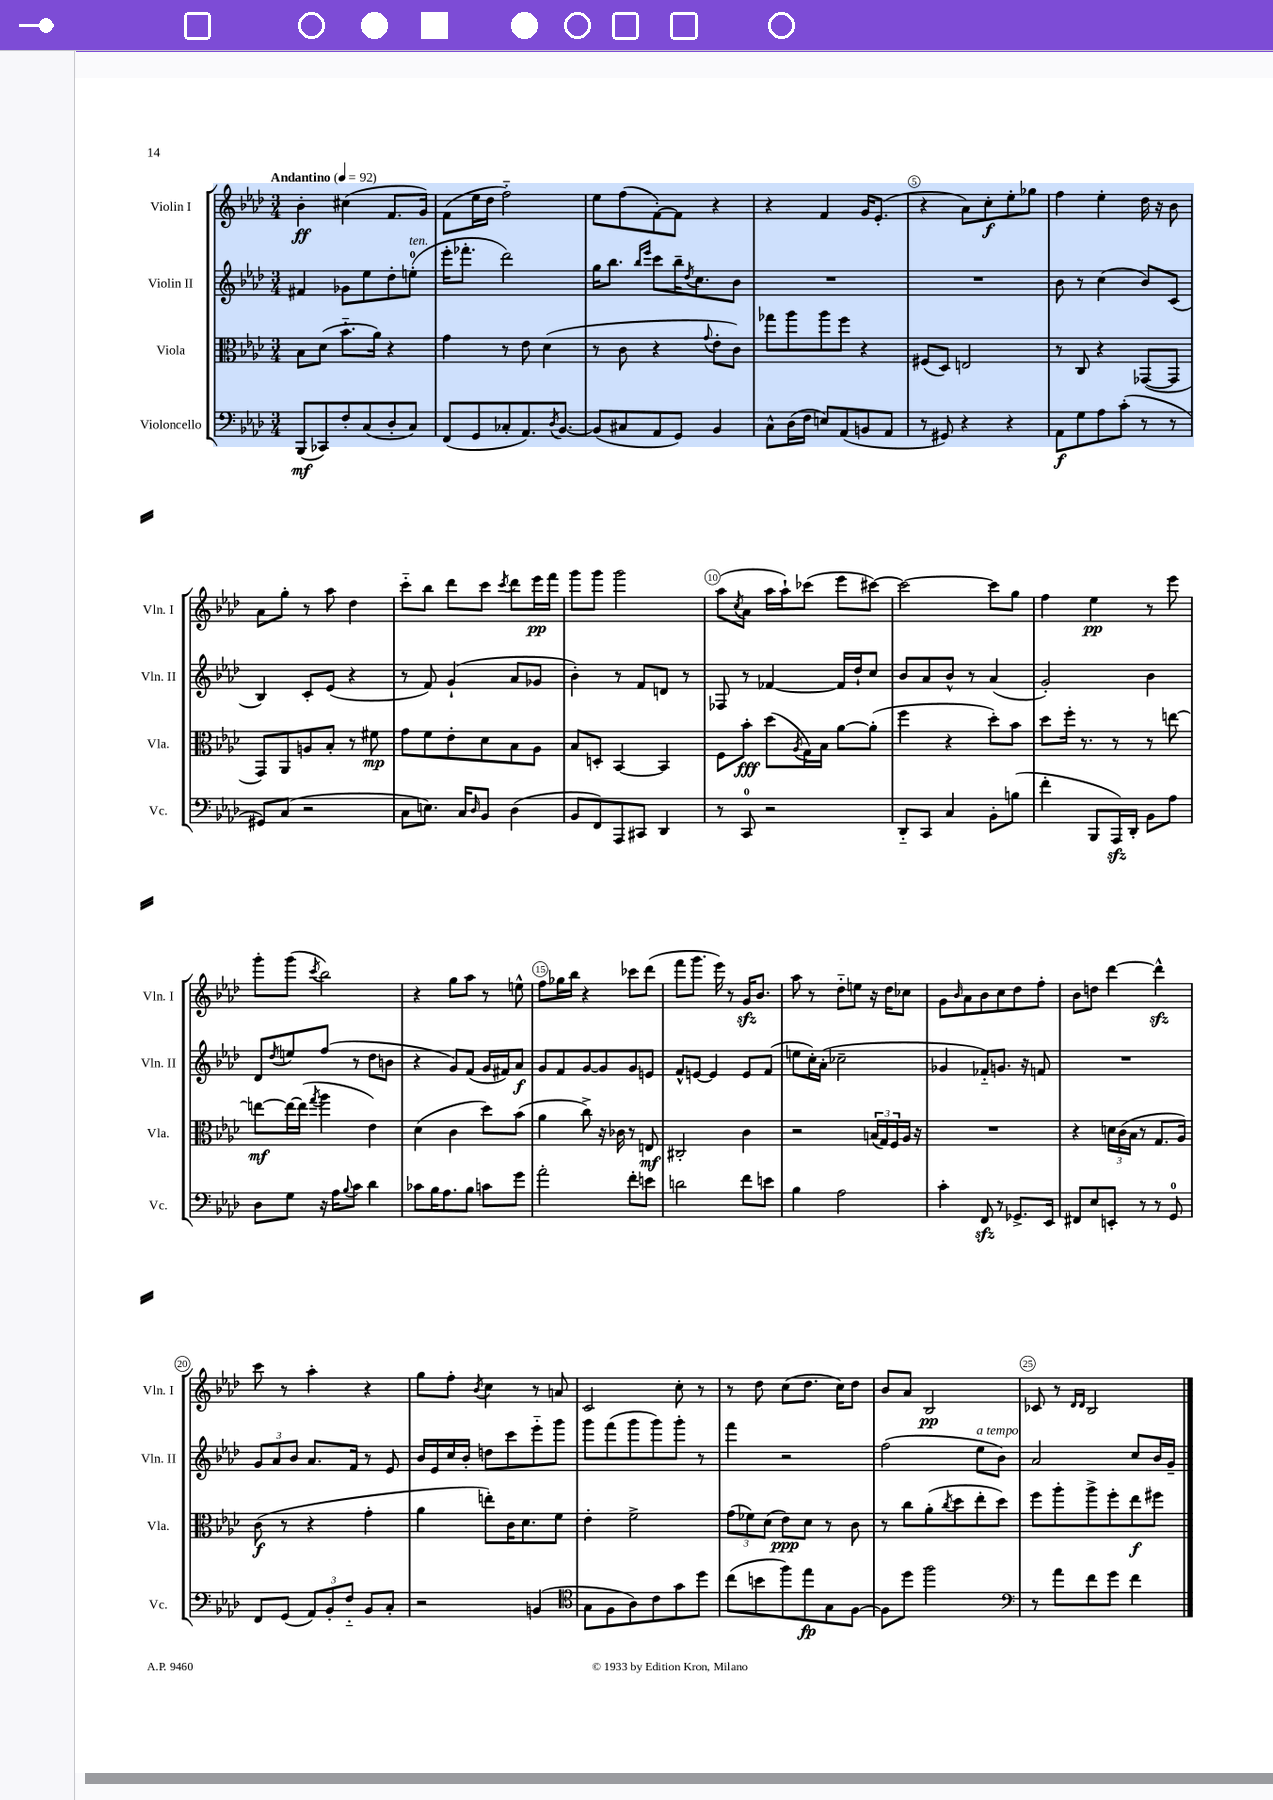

**kern	**kern	**kern	**kern
*staff4	*staff3	*staff2	*staff1
*clefF4	*clefC3	*clefG2	*clefG2
*k[b-e-a-d-]	*k[b-e-a-d-]	*k[b-e-a-d-]	*k[b-e-a-d-]
*M3/4	*M3/4	*M3/4	*M3/4
*MM92	*MM92	*MM92	*MM92
(8BBB-	8B-	4f#	4b-'
8CC-)	(8d-	.	.
8F'	8.b-'~	8g-	(4cc#
(8C	.	8ee-	.
.	16a-)	.	.
8D-'	4r	8dd-'	8.f
8C)	.	(8ee'	.
.	.	.	16g)
=	=	=	=
(8FF	4g	16eee-'	(8f
.	.	8.fff-'	.
8GG	.	.	16ee-
.	.	.	16dd-
8C-'	8r	2ddd-)	2ff'~)
8.AA-)	8e-	.	.
.	(4d-	.	.
8qD-	.	.	.
[8.BB-	.	.	.
=	=	=	=
(8BB-]	8r	16gg	8ee-
.	.	8.bb-	.
8C#	8c	.	(8ff
.	.	16qqbb-	.
.	.	16qqeee-	.
8AA-	4r	8ccc	[8f')
8GG)	.	16bb-~	8f]
.	.	8qdd-	.
.	.	8.cc	.
.	8qqg	.	.
4BB-	8e-'	.	4r
.	8c)	8b-	.
=	=	=	=
8C^^	8gg-	2.r	4r
(16D-	8aa-	.	.
16F	.	.	.
8E)	8aa-	.	4f
(8AA-	8ff	.	.
8BB	4r	.	16g
.	.	.	(8.e-'
8AA-	.	.	.
=	=	=	=
8r	(8F#	2.r	4r
8GG#)	8D-)	.	.
4r	2E	.	8a-)
.	.	.	8cc'
4r	.	.	8ee-'
.	.	.	8gg-
=	=	=	=
8AA-	8r	8b-	4ff
8G	8C	8r	.
8A-	4r	(4cc	4ee-'
(8c'	.	.	.
8r	([8GG-	8b-)	16dd-
.	.	.	16r
8r	8GG-]	(8c	8b-
=	=	=	=
8GG#)	8GG)	4B-)	8a-
(8C	8AA-	.	8gg'
2r	8A	8c'	8r
.	8B-'	(8e-	8aa-
.	8r	4r	4dd-
.	8f#	.	.
=	=	=	=
8C	8g	8r	8ccc'~
8.E)	8f	8f)	8bb-
.	8e-'	(4g`	8ddd-
16C	.	.	.
16qqD-	.	.	.
8BB-	8d-	.	8ccc
.	.	.	8qccc
(4D-	8B-	8a-	8ddd-
.	8A-	8g-	16eee-
.	.	.	16fff
=	=	=	=
8BB-	8B-	4b-')	8ggg
8FF)	8D'	.	8ggg
8AAA-	[4BB-	8r	2ggg
8CC#	.	8f	.
4DD-	4BB-]	8d	.
.	.	8r	.
=	=	=	=
8r	8F	8F-	(8aa-
.	.	.	8qcc
8CC	8b-'	8r	8a-
2r	(8dd-	[4f-	16aa-
.	.	.	16aa-`)
.	8qA-	.	.
.	16G)	.	(8ccc-
.	16B-	.	.
.	[8a-	16f-]	8eee-
.	.	16dd-`	.
.	(8a-']	8cc	[8ccc#)
=	=	=	=
8DD-'~	4ff	8b-	2ccc#_
8CC	.	8a-	.
4C	4r	8b-^^	.
.	.	8r	.
8BB-'	8dd-')	(4a-	8ccc#]
(8B	8b-	.	8gg
=	=	=	=
4f'	8dd-	2g')	4ff
.	16ff'	.	.
.	8.r	.	.
8BBB-	.	.	4ee-
16AAA-)	8r	.	.
16DD-'	.	.	.
8BB-	8r	4b-	8r
8A-	[8ee	.	8eee-
=	=	=	=
8D-	8ee_	8d-	8ggg'
.	.	8qdd-	.
8G	16ee_	8ee	(8ggg
.	(16ee]	.	.
.	8qgg	.	8qccc
16r	4aa-	(8ff	2bb-)
16A-	.	.	.
8qqB-	.	.	.
8c	.	8r	.
4d-	4e-)	8dd-	.
.	.	8b	.
=	=	=	=
8c-	(4d-	4r	4r
16B-	.	.	.
8.A-	.	.	.
.	4c	8g)	8gg
8B-	.	(8f	8aa-
8c	8dd-)	16g	8r
.	.	16f#)	.
8g	(8b-	8a-	8ee^^
=	=	=	=
2a-'	4a-	8g	8ff
.	.	8f	16gg-
.	.	.	16bb-
.	8cc^)	[8g	4r
.	16r	8g]	.
.	16c-	.	.
8f'	8r	8g	8ccc-
8e	8E	8e	(8ddd-
=	=	=	=
2d	2C#'	8f^^	8fff
.	.	[8e	8.ggg
.	.	4e]	.
.	.	.	16eee-)
.	.	.	8r
8f	4c	8e	16g
.	.	.	8.b-
8e	.	(8f	.
=	=	=	=
4B-	2r	8ee	8aa-
.	.	16cc')	8r
.	.	(16a-'	.
2A-	.	2cc-~	8dd-'~
.	.	.	8ee
.	(24B	.	16r
.	24G)	.	.
.	.	.	16dd-
.	24F	.	.
.	16A-	.	8cc-
.	16r	.	.
=	=	=	=
4c'	2.r	4g-	8g
.	.	.	16qqb-
.	.	.	8a-
8FF	.	8f-'~)	8b-
8r	.	8.g	8cc
8.GG-^	.	.	8dd-
.	.	16r	.
.	.	8f	8ff'
16EE-	.	.	.
=	=	=	=
8FF#	4r	2.r	8b-
8E-	.	.	8dd
8EE'	24d	.	[4ddd-
.	(24c	.	.
.	24B-	.	.
8r	8r	.	.
8r	8.G	.	4ddd-^^]
8GG	.	.	.
.	16A-)	.	.
=	=	=	=
8FF	(8c	12g	8ccc
.	.	12a-	.
(8GG	8r	.	8r
.	.	12b-	.
12AA-)	4r	8.a-	4aa-'
12BB-'	.	.	.
12F'~	.	.	.
.	.	16f	.
8BB-	4g'	8r	4r
8C'	.	8e-	.
=	=	=	=
2r	4a-	16b-	8gg
.	.	16e-	.
.	.	16cc	8ff'
.	.	16b-'	.
.	.	.	8qb-
.	8ee')	8dd	4cc
.	16c	8ccc	.
.	8.d-	.	.
(4BB	.	8eee-'~	8r
.	8f	8ggg	8a
=	=	=	=
*clefC4	*	*	*
8G	4e-'	8ggg	2c
8F	.	(8fff	.
8A-)	2f^	8ggg	.
8c	.	8ggg)	.
8g	.	8ggg'	8cc'
8dd-	.	8r	8r
=	=	=	=
(8cc	(12g	4fff	8r
.	12f-)	.	.
8b	.	.	8dd-
.	(12d-	.	.
8ff)	8e-)	2r	(8cc
8ee-	8d-	.	8.dd-
8G	8r	.	.
.	.	.	16cc)
[8F	8c	.	8dd-
=	=	=	=
8F]	8r	(2ff	8b-
8dd-	8cc	.	8a-
2ff	(8a-'	.	2B-
.	8qcc	.	.
.	8dd-	.	.
.	8ee-'	8ee-	.
.	8dd-)	8b-)	.
=	=	=	=
*clefF4	*	*	*
8r	8ff	2a-	8c-
8a-	8aa-'	.	8r
.	.	.	16qqd-
.	.	.	16qqd-
8f	8aa-^	.	2B-
8g	8ff'	.	.
4f	8ee-	8cc	.
.	8ff#	16b-	.
.	.	16g~	.
==	==	==	==
*-	*-	*-	*-
